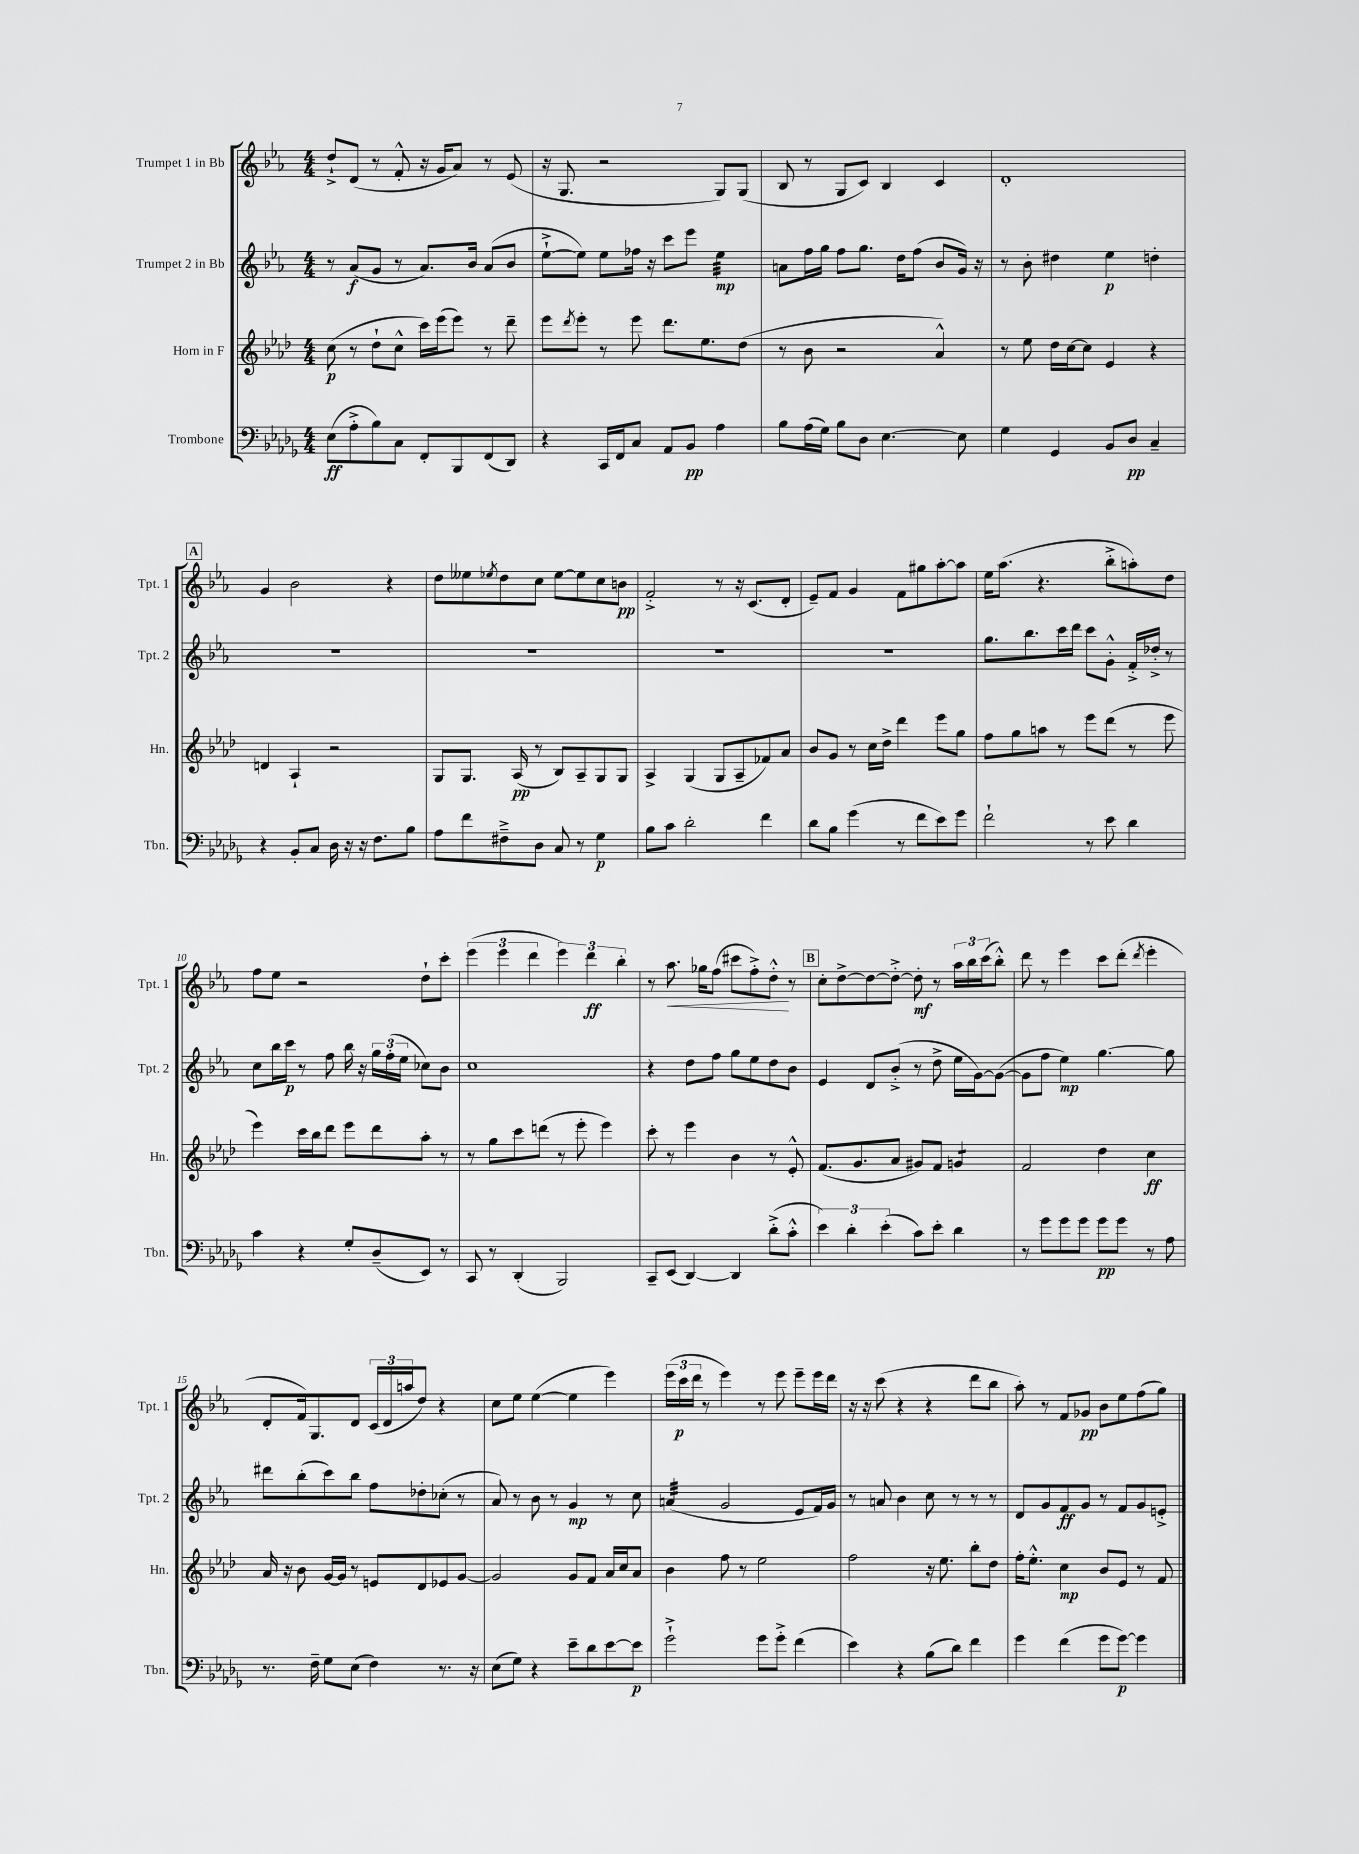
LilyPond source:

<<
\new StaffGroup <<
\new Staff = "s0" \with { instrumentName = "Trumpet 1 in Bb" shortInstrumentName = "Tpt. 1" } {
    \clef treble \key ees \major \numericTimeSignature \time 4/4
    d''8-!-> d'8( r8 f'8-.-^ r16 g'16 aes'8) r8 ees'8( |
    r16 g8. r2 g8) g8( |
    bes8 r8 g8 c'8) bes4 c'4 |
    d'1-. |
    \mark \markup { \box "A" } g'4 bes'2 r4 |
    d''8 eeses''8 \acciaccatura { ees''8 } d''8 c''8 ees''8~ ees''8 c''8 b'8\pp |
    f'2-.-> r8 r16 c'8.( d'8-. |
    ees'8--) f'8 g'4 f'8 gis''8 aes''8~-. aes''8 |
    ees''16 aes''8.( r4. bes''8-.-> a''8-.) d''8 |
    f''8 ees''8 r2 d''8-! c'''8-. |
    \tuplet 3/2 { ees'''4( ees'''4 d'''4 } \tuplet 3/2 { ees'''4) d'''4\ff bes''4-. } |
    r8 aes''8.\< ges''16 f''8( cis'''8 f''8-.->) d''8-.-^\! r8 |
    \mark \markup { \box "B" } c''8-. d''8~-> d''8~ d''8~-.-> d''8-.\mf r8 \tuplet 3/2 { aes''16 bes''16 c'''16( } bes''8-.-^) |
    d'''8 r8 ees'''4 c'''8 d'''8-.( \acciaccatura { d'''8 } ees'''4-. |
    d'8-. f'16) g8. d'8 \tuplet 3/2 { c'16( d'16 a''16 } d''8) r4 |
    c''8 ees''8 ees''4~( ees''4 ees'''4) |
    \tuplet 3/2 { ees'''16( c'''16\p d'''16 } r8 ees'''4) r8 ees'''8 ees'''8-- ees'''16 d'''16 |
    r16 r16 c'''8( r4 r4 d'''8 bes''8 |
    aes''8-.) r8 f'8 ges'8\pp bes'8 ees''8 f''8( g''8) \bar "|." |
}
\new Staff = "s1" \with { instrumentName = "Trumpet 2 in Bb" shortInstrumentName = "Tpt. 2" } {
    \clef treble \key ees \major \numericTimeSignature \time 4/4
    r8 aes'8\f( g'8 r8 aes'8.) bes'16 aes'8( bes'8 |
    ees''8~-!-> ees''8) ees''8 fes''16 r16 c'''8 ees'''8 ees''4:32\mp |
    a'8 f''16 g''16 f''8 g''8. d''16 f''8( bes'8 g'16) r16 |
    r8 bes'8-. dis''4 ees''4\p d''4-. |
    \mark \markup { \box "A" } R1 |
    R1 |
    R1 |
    R1 |
    g''8. bes''8. c'''16 d'''16 c'''8 g'8-.-^ f'16-.-> des''16-.-> r8 |
    c''8 bes''16 c'''16\p r8 f''8 bes''16 r16 \tuplet 3/2 { g''16 f''16-.( ees''16 } ces''8) bes'8 |
    c''1 |
    r4 d''8 f''8 g''8 ees''8 d''8 bes'8 |
    \mark \markup { \box "B" } ees'4 d'8 bes'8-.->( r8 d''8-> ees''16 g'16~) g'8~( |
    g'8 f''8 ees''4\mp) g''4.~ g''8 |
    dis'''8 bes''8-.( c'''8) bes''8 f''8 des''8-. ces''8-.( r8 |
    aes'8) r8 bes'8 r8 g'4\mp r8 c''8 |
    a'4:32( g'2 ees'8 f'16) g'16 |
    r8 a'8 bes'4 c''8 r8 r8 r8 |
    d'8 g'8 f'8\ff g'8 r8 f'8 g'8 e'8-.-> \bar "|." |
}
\new Staff = "s2" \with { instrumentName = "Horn in F" shortInstrumentName = "Hn." } {
    \clef treble \key aes \major \numericTimeSignature \time 4/4
    c''8\p( r8 des''8-! c''8-^ c'''16) ees'''16( ees'''8) r8 des'''8-- |
    ees'''8 \acciaccatura { des'''8 } ees'''8-. r8 ees'''8 des'''8. ees''8. des''8( |
    r8 bes'8 r2 aes'4-^) |
    r8 ees''8 des''16 c''16~ c''8 ees'4 r4 |
    \mark \markup { \box "A" } d'4 aes4-! r2 |
    g8 g8. aes16\pp( r8 bes8) aes8-- g8 g8 |
    aes4-> g4( g8 aes8-- fes'8) aes'8 |
    bes'8 g'8 r8 c''16 des''16-> des'''4 ees'''8 g''8 |
    f''8 g''8 a''8 r8 ees'''8 des'''8( r8 ees'''8 |
    ees'''4) c'''16 bes''16 des'''8 ees'''8 des'''8 aes''8-. r8 |
    r8 g''8 c'''8 d'''8( r8 ees'''8-. ees'''4) |
    c'''8-. r8 ees'''4 bes'4 r8 ees'8-.-^ |
    \mark \markup { \box "B" } f'8.( g'8. aes'8 gis'8) f'8 g'4:8 |
    f'2 des''4 c''4\ff |
    aes'16 r16 bes'8 g'16~ g'16 r8 e'8 des'8 ees'8 g'8~ |
    g'2 g'8 f'8 aes'16 c''16 aes'8 |
    bes'4 f''8 r8 ees''2 |
    f''2 r16 ees''8. bes''8-. des''8 |
    f''16-. ees''8.-.-^ c''4\mp bes'8 ees'8 r8 f'8 \bar "|." |
}
\new Staff = "s3" \with { instrumentName = "Trombone" shortInstrumentName = "Tbn." } {
    \clef bass \key des \major \numericTimeSignature \time 4/4
    ees8\ff( aes8-.-> bes8) c8 f,8-. bes,,8 f,8( des,8) |
    r4 c,16 f,16 c8 aes,8 bes,8\pp aes4 |
    bes8 aes16( ges16) bes8 des8 ees4.~ ees8 |
    ges4 ges,4 bes,8 des8\pp c4-- |
    \mark \markup { \box "A" } r4 bes,8-. c8 des16 r16 r16 f8. bes8 |
    aes8 f'8 fis8---> des8 c8 r8 ges4\p |
    bes8 c'8 des'2-. f'4 |
    des'8 bes8 ges'4( r8 f'8 ees'8) ges'8 |
    f'2-! r8 ees'8 des'4 |
    c'4 r4 ges8-. des8--( ees,8) r8 |
    c,8 r8 des,4-.( bes,,2) |
    c,8-- ees,8( des,4~) des,4 des'8-.->( c'8-.-^ |
    \mark \markup { \box "B" } \tuplet 3/2 { ees'4) des'4-. ees'4-.( } c'8) ees'8-. des'4 |
    r8 ges'8 ges'8 ges'8 ges'8\pp ges'8 r8 aes8 |
    r8. f16-- ges8 ees8( f4) r8. r16 |
    ees8( ges8) r4 ees'8-- des'8 ees'8~ ees'8\p |
    ges'2-!-> ges'8 ges'8-.-> f'4( |
    ees'4) r4 bes8( des'8) f'4 |
    ges'4 f'4( ges'8 ges'8~\p) ges'4 \bar "|." |
}
>>
>>
